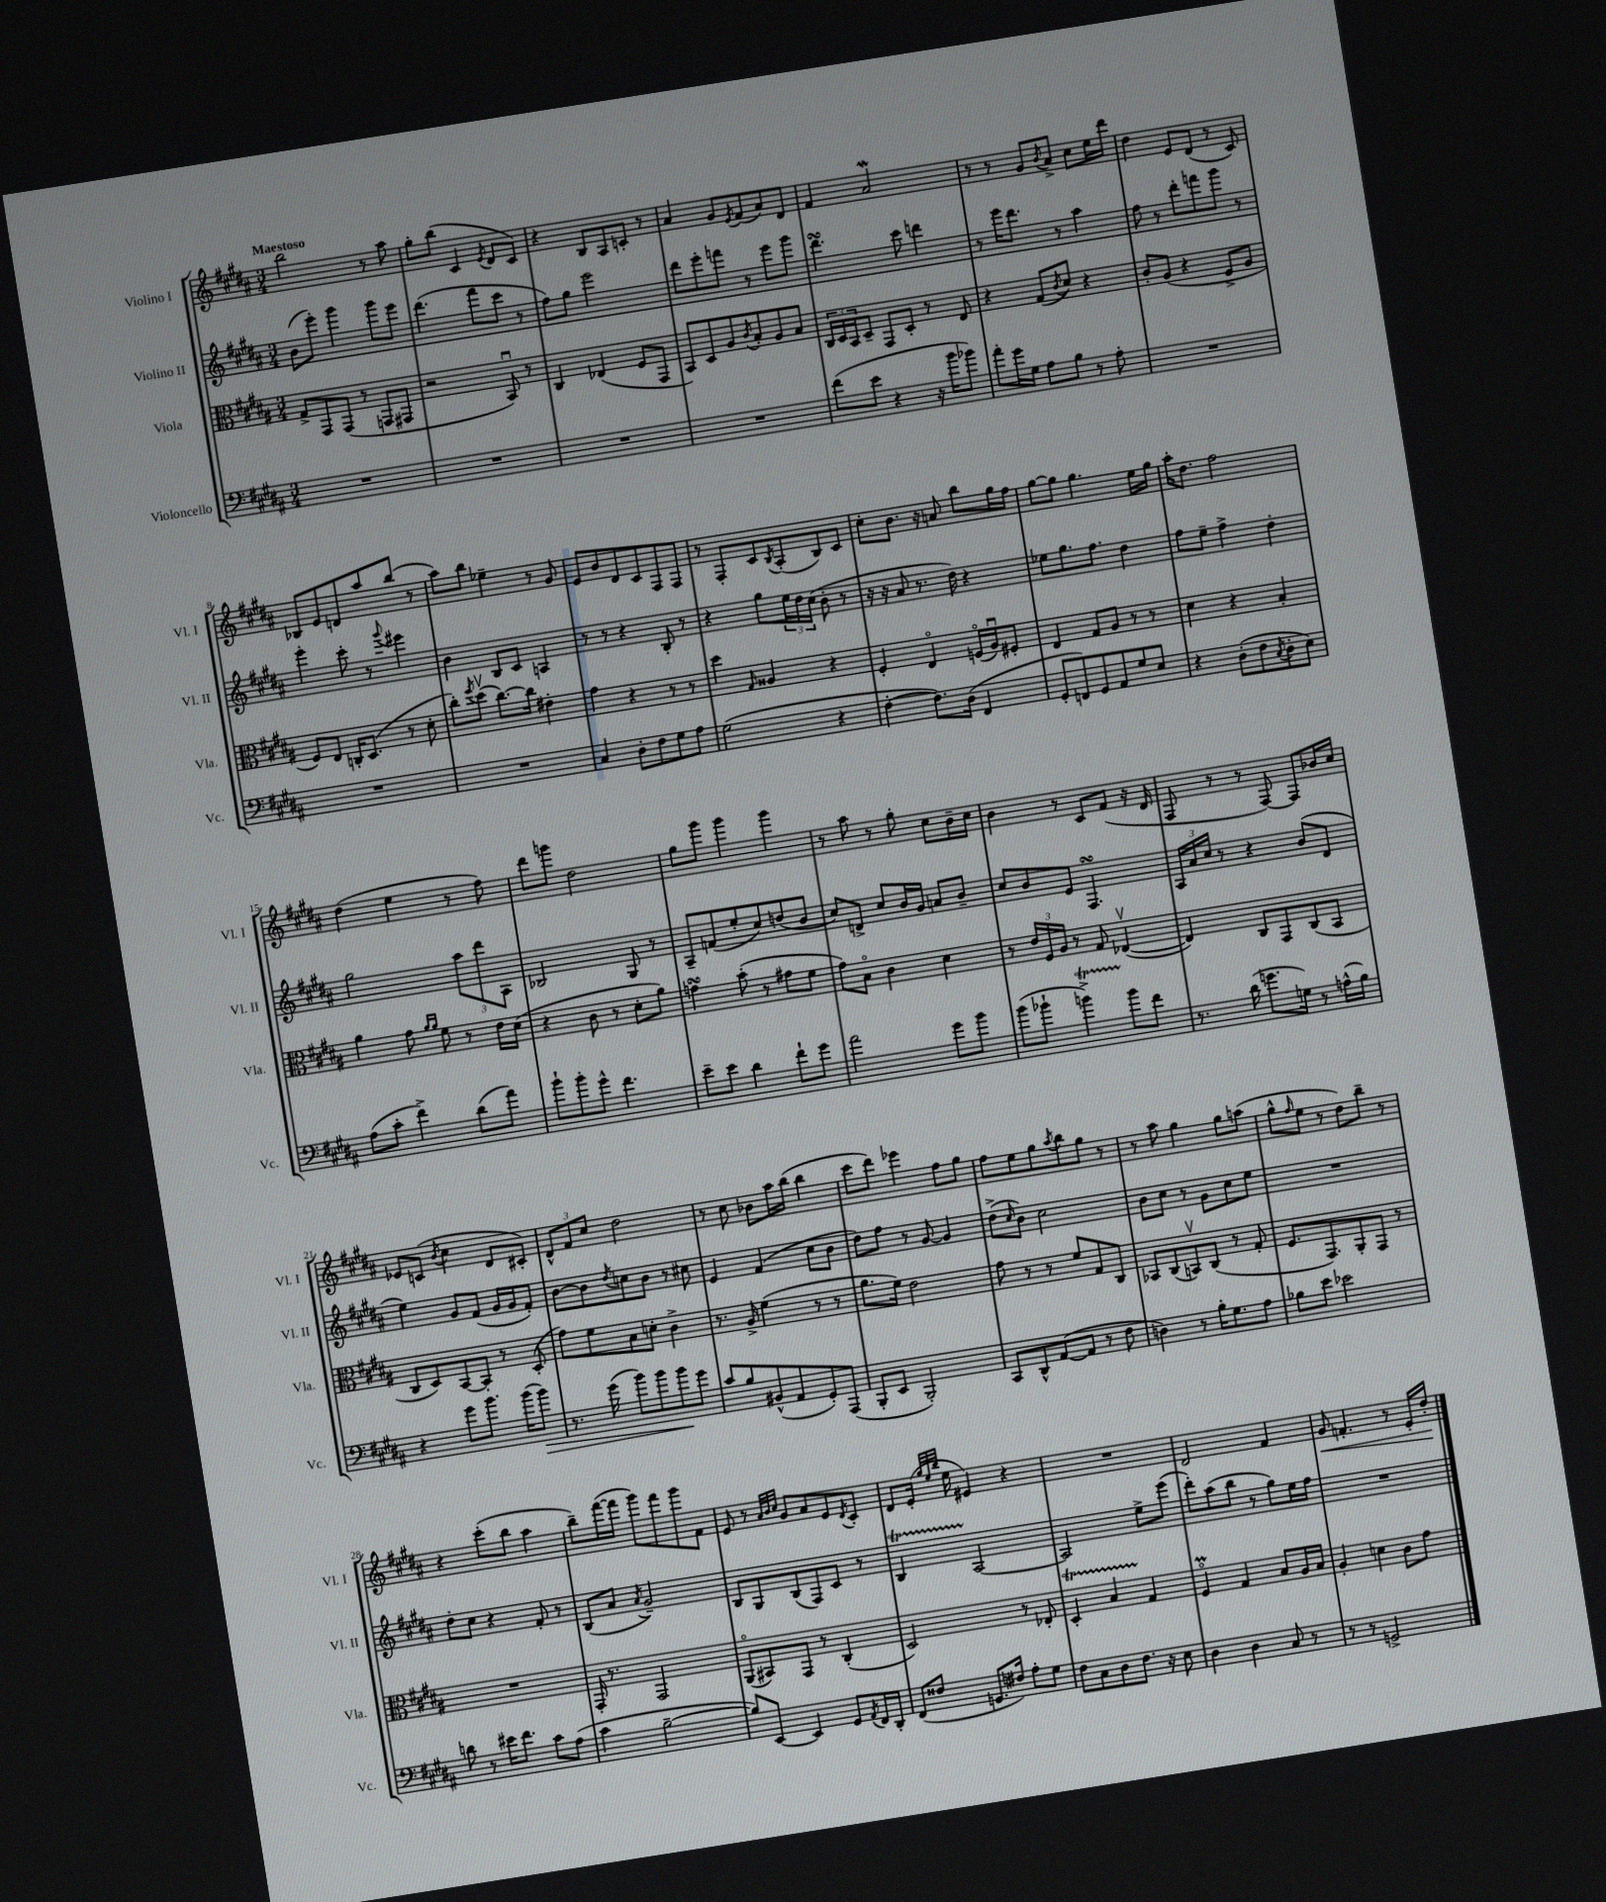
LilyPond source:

<<
\new StaffGroup <<
\new Staff = "s0" \with { instrumentName = "Violino I" shortInstrumentName = "Vl. I" } {
    \clef treble \key b \major \numericTimeSignature \time 3/4 \tempo "Maestoso"
    b''2 r8 ais''8 |
    gis''8-. b''8( cis'4 \acciaccatura { e'8 } dis'8 cis'8) |
    r4 b8 ais8 c'8-. r8 |
    ais'4 gis'8 \acciaccatura { e'8 } fis'8( ais'8) dis'8 |
    fis'4 ais'2\mordent |
    r8 r8 gis'8 \acciaccatura { b'8 } ais'8-> cis''8 e''16 dis'''16 |
    dis''4 e'8 dis'8( r8 cis'8) |
    bes8 e'8 d'8 ais''8 b''8( r8 |
    ais''8) b''8 ees''4-- r8 gis'8 |
    e'8 b'8 dis'8 cis'8 fis8 fis8 |
    r8 fis8-. cis'8 \acciaccatura { b8 } ais8-.( b8) cis'8 |
    cis''8-. b'8. r16 a'8 b''8 gis''16 fis''16 |
    gis''8~ gis''8 gis''4. e''16 gis''16 |
    ais''16-. dis''8. fis''2 |
    dis''4( e''4 r8 fis''8) |
    dis'''8 g'''8 dis''2 |
    gis''8 gis'''8 gis'''4 gis'''4 |
    r8 ais''8 r8 gis''8-. cis''8 b'16-- cis''16 |
    b'4 r8 cis'8 fis'8( r16 dis'16 |
    fis8 r8 r8 fis8~) fis8 bes'16 cis''16 |
    ees'8 c'8( \acciaccatura { b'8 } cis''4 dis'8 cis'8-.) |
    \tuplet 3/2 { dis'8-^ fis'8 cis''8 } dis''2 |
    r8 cis''8 bes'8 ais''16 b''16( b''4 |
    cis'''8 dis'''8) ees'''4 fis''8 gis''8 |
    fis''8 e''8 gis''8 \acciaccatura { ais''8 } b''8 gis''8 r8 |
    r8 ais''8 gis''4 gis''8 a''8( |
    gis''8-^ \grace { fis''16 } e''8 r8 dis''8) b''8-- r8 |
    r4 cis'''8-.( b''8 ais''4 |
    b''8--) fis'''16~( fis'''16 gis'''8) fis'''8 gis'''8 fis'8 |
    e'8 r8 \grace { ais'32 b'32 cis''32 } gis'8 ais'8 e'8 \acciaccatura { dis'8 } cis'8-. |
    dis'8 e'16-.( \grace { gis''32 e''32 b''32 } e''16 eis'4) r4 |
    R2. |
    dis'2 fis'4 |
    gis'8\< f'4.-. r8 e'16-. dis''16-.\! \bar "|." |
}
\new Staff = "s1" \with { instrumentName = "Violino II" shortInstrumentName = "Vl. II" } {
    \clef treble \key b \major \numericTimeSignature \time 3/4
    b'8( e'''8-.) gis'''4 gis'''8 e'''8 |
    dis'''4.( fis'''8 cis'''8 r8 |
    fis''8) gis''8 e'''2 |
    dis'''8 e'''8-. f'''8 r8 e'''8 gis'''8 |
    dis'''4.\turn cis'''8 d'''4 |
    r8 e'''16 dis'''8. r8 ais''4 |
    fis''8 r8 dis'''8-. f'''8 gis'''8 r8 |
    e'''4-. cis'''8-. r8 \appoggiatura { gis'''8 } eis'''4 |
    b'4 b8 cis'8 a4 |
    r8 r8 r4 b8-. r8 |
    r4 gis''8 \tuplet 3/2 { e''16 dis''16 cis''16( } b'8-. r8 |
    r16 r16 ais'8 r8. dis''16) r4 |
    ees''8 gis''8. fis''8. dis''4 |
    fis''8 e''8-- fis''4-> dis''4-. |
    gis''2 \tuplet 3/2 { ais''8 dis'''8 ais8 } |
    bes2 gis8 r8 |
    ais8-- f'8( e''8-. cis''8) d''8( b'8 |
    cis''8) d'8-> cis''8 b'16 gis'16 a'8 b'8-- |
    cis''8 b'8 e'8 fis4.\turn |
    \tuplet 3/2 { ais16 ais'16 cis''16 } r8 r4 b'8( dis'8 |
    e''4) gis'8 fis'8( gis'16 gis'16 fis'8-.) |
    b'8~ b'8 \acciaccatura { dis''8 } c''8 b'8 r8 cis''8 |
    e'4 fis'4( cis''8 b'8 |
    dis''8) fis''8 r8 gis'8~ gis'4 |
    dis''8->( \grace { cis''16 } b'8) cis''2 |
    b'8 cis''8 r8 gis'8 cis''8 e''8 |
    R2. |
    dis''8-. cis''8 r4 fis'8-. r8 |
    b8( ais'8 \acciaccatura { ais'8 } gis'2--) |
    b8 gis8 b8( fis8) cis'8 r8 |
    b4\startTrillSpan ais2~\stopTrillSpan |
    ais2 e''8-> e'''8( |
    dis'''8-.) ais''8( b''8 r8 gis''8) e''16 fis''16 |
    R2. \bar "|." |
}
\new Staff = "s2" \with { instrumentName = "Viola" shortInstrumentName = "Vla." } {
    \clef alto \key b \major \numericTimeSignature \time 3/4
    gis8-> gis,8 gis,8( r8 g,8 gis,8 |
    r2 b,8\downbow) r8 |
    cis4 ees4( fis8 gis,8 |
    b,8) dis8 ais8 \acciaccatura { cis'8 } b8-. ais8 b8 |
    \tuplet 3/2 { cis16 dis16 b,16 } dis8-- gis,8 dis8-. r8 e8 |
    r4 gis8( \acciaccatura { cis'8 } dis'8) r4 |
    cis'8-. ais8( r4 fis8-> ais8 |
    fis8) e8 c16-. dis8.( r8 dis'8-. |
    cis''8-.) \acciaccatura { fis''8 } dis''8\upbow( cis''8.~) cis''16 eis'4-. |
    gis'4 r4 r8 r8 |
    dis''4 \grace { gis16 } aisis4 r4 |
    fis4-. e4\flageolet f16\flageolet( ais16\downbow) fis8-. |
    e4 gis8 ais8 r8 r8 |
    dis'4 r4 b4-. |
    ais'4 gis'8 \grace { ais'16 ais'16 } fis'8 r8 e'16 dis'16( |
    r4 cis'8 r8 dis'8-. ais'8) |
    g'4\turn b'8-.( r8 gis'8 fis'8 |
    gis'8) b8\flageolet cis'4 dis'4 |
    r8 \tuplet 3/2 { e'16 fis16 ais16 } r8 gis8 ees4~\upbow( |
    ees4) cis8 gis,8 cis8( b,8 |
    cis8 dis8) b,8~ b,8-. r8 dis8-.( |
    gis'8) fis'8 b8 d'8-. cis'4-> |
    r8. ais16-> fis'4( r8 r8 |
    ais'8. fis'16) e'2 |
    gis'8 r8 r8 fis'8 gis8 cis8 |
    bes,8 cis8( b,8\upbow) cis8( r8 gis8-. |
    fis8. gis,8.) ais,8-. gis,8 r8 |
    R2. |
    gis,16-. r8. gis,2 |
    ais,8\flageolet( bis,8) gis,8 r8 cis4-.( |
    dis2) r8 ees8-. |
    dis4-.\startTrillSpan b4 gis4\stopTrillSpan |
    fis4\flageolet\prall gis4 b8 ais16 b16 |
    ais4-. d'4 cis'8 gis'8 \bar "|." |
}
\new Staff = "s3" \with { instrumentName = "Violoncello" shortInstrumentName = "Vc." } {
    \clef bass \key b \major \numericTimeSignature \time 3/4
    R2. |
    R2. |
    R2. |
    R2. |
    fis'8( e'8 r4 r16 b'16 bes'8) |
    ais'8-. gis'16 gis16 ais8 b8 r8 ais8-. |
    R2. |
    R2. |
    R2. |
    cis4 dis8-. fis8 gis8 ais8 |
    gis2( r4 |
    fis4~-. fis8.) dis16( fis,4 |
    gis,8-. f,8) gis,8 ais,8 gis8 e8 |
    r4 dis8-.( fis8 \acciaccatura { cis8 } dis8-. e8) |
    ais8( cis'8-. fis'4->) dis'8( ais'8) |
    b'8-! b'8-. gis'8-^ fis'4. |
    e'8-- e'8 dis'4 fis'8-! gis'8 |
    ais'2 gis'8 b'8 |
    b'8( bes'8-! b'4->\startTrillSpan) b'8\stopTrillSpan fis'8 |
    r8. dis'16( g'8. g16) r8 a16-^( b16) |
    r4 gis'8 b'8. b'16( b'8\>) |
    r8. gis'16( b'8) b'8 b'8\! gis'8 |
    cis'8 b8 bis,8-^( ais,8 gis,8-.) ais,,8( |
    b,,8-. e,8 b,,2-.) |
    cis,8 dis,8-^ ais,8~( ais,8 r8 fis8 |
    d4) r8 b16-. gis8. ais8 |
    bes8 e'8 ees'2 |
    d'8 r8 eis'16 fis'8. cis'8 ais8( |
    cis'4 b2~-- |
    b8) e,8~ e,4 gis,8 \acciaccatura { ais,8 } fis,16 dis,16-. |
    fis,8( fisis8 g,8. fis16) ais8-. gis8 |
    fis8 cis8 dis8 fis8. r16 e8 |
    dis4 dis4 cis8 r8 |
    r8 r8 g,2-> \bar "|." |
}
>>
>>
